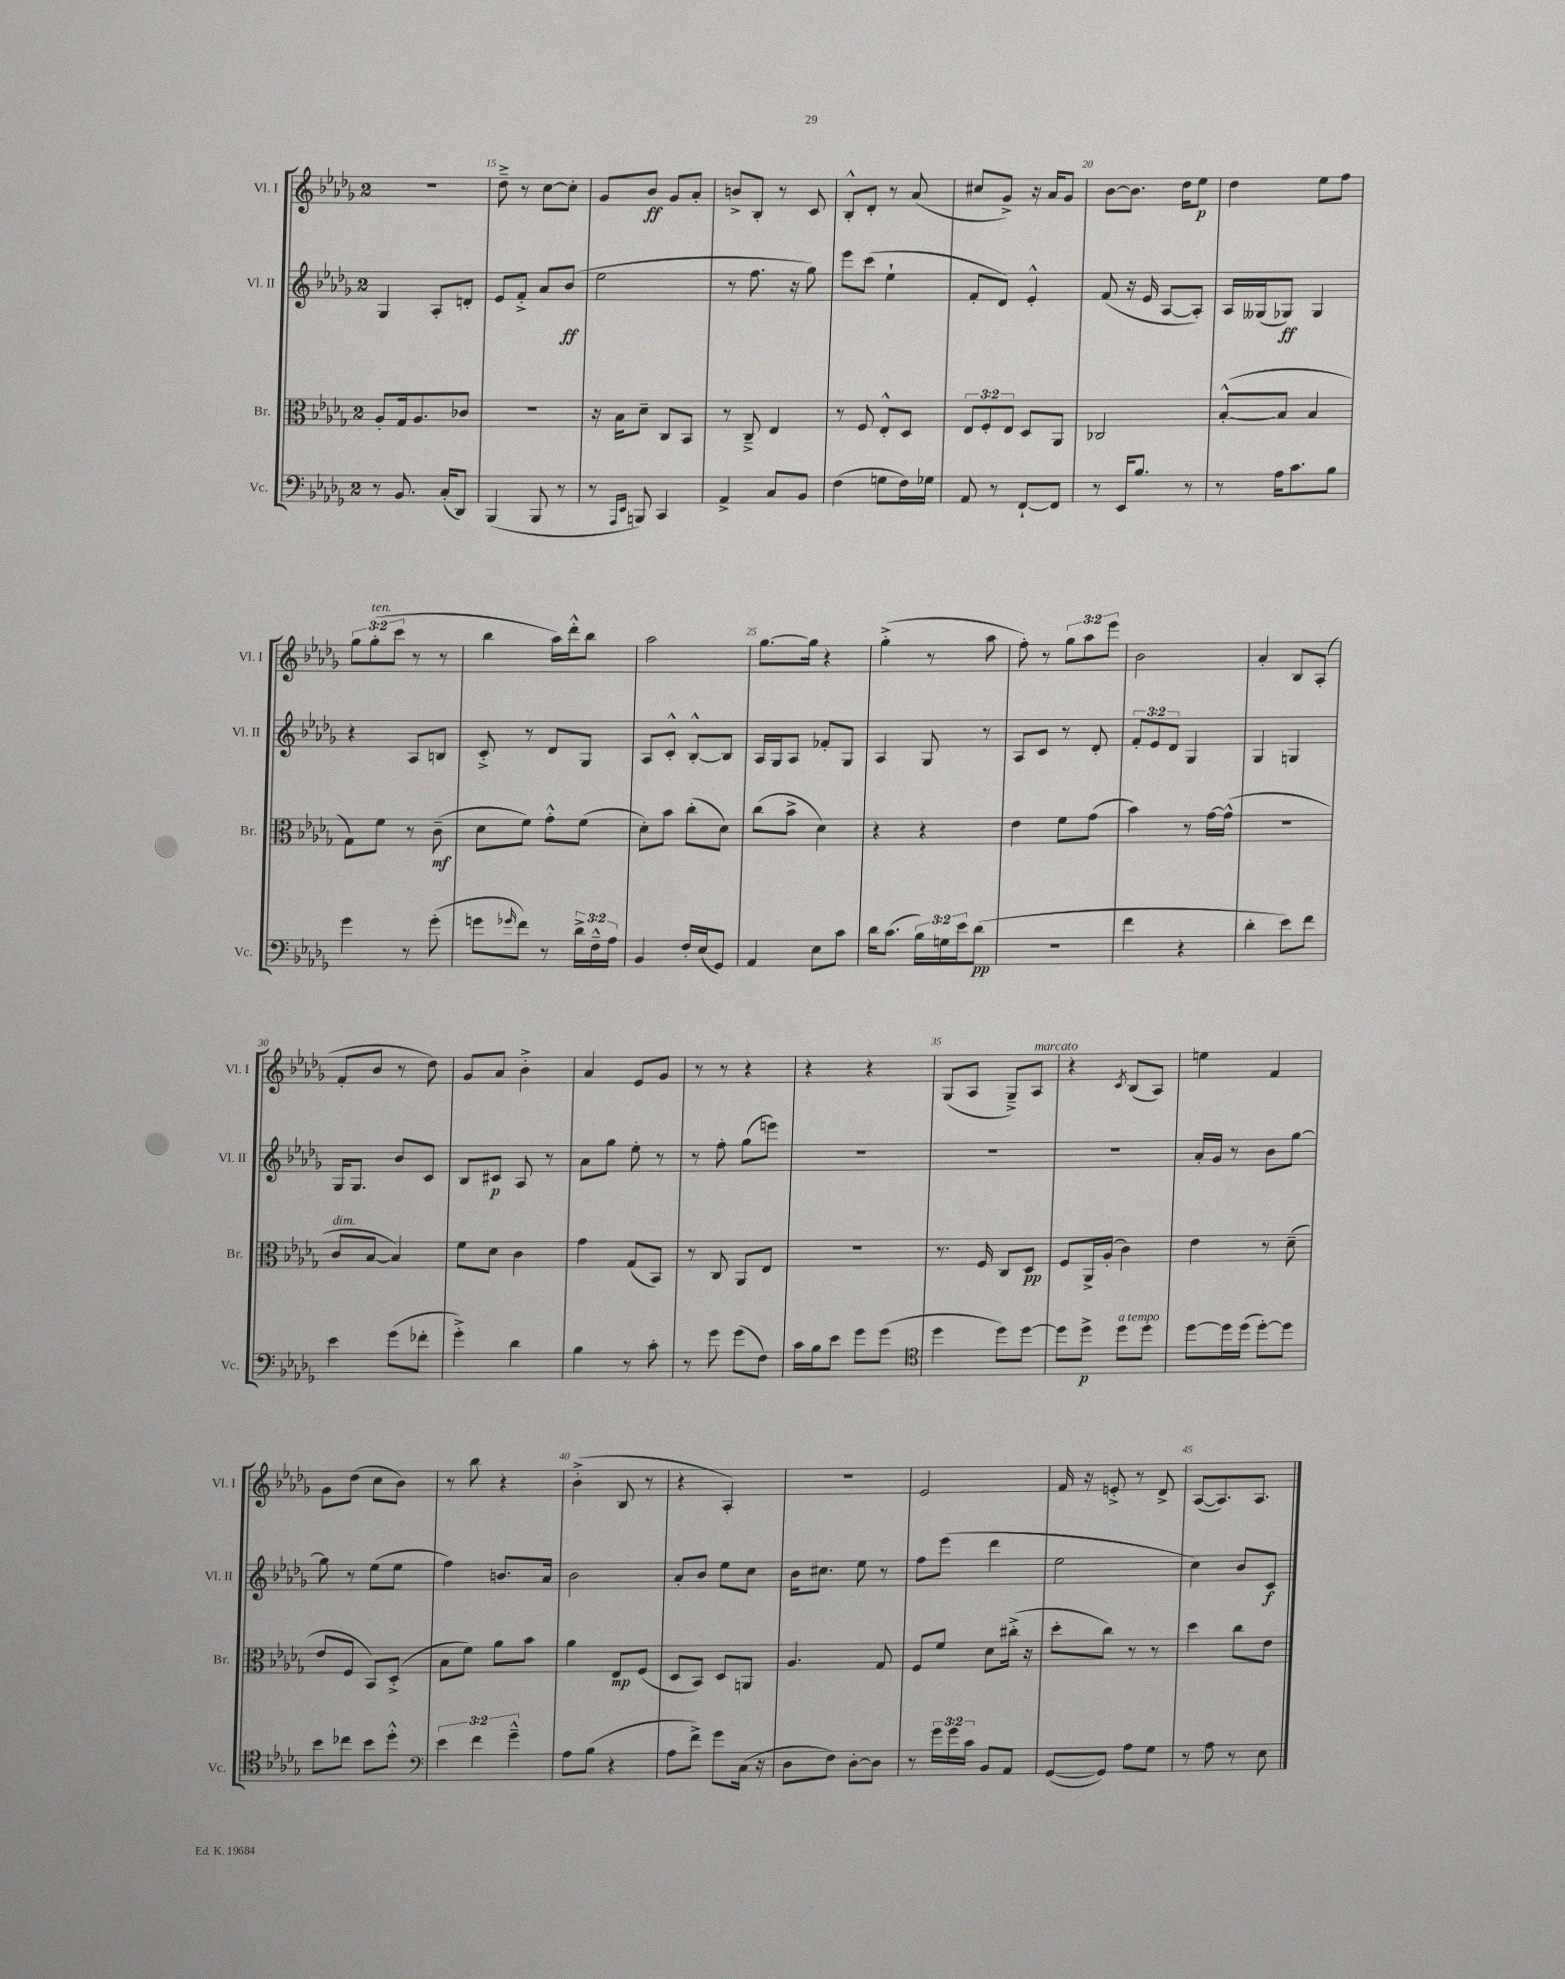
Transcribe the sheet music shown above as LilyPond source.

<<
\new StaffGroup <<
\new Staff = "s0" \with { instrumentName = "Vl. I" shortInstrumentName = "Vl. I" } {
    \clef treble \key des \major \once \override Staff.TimeSignature.style = #'single-digit \time 2/4 \override Staff.TupletNumber.text = #tuplet-number::calc-fraction-text
    r2 |
    des''8---> r8 c''8~ c''8-. |
    ges'8 bes'8\ff ges'8 aes'8-. |
    b'8-> bes8-. r8 c'8 |
    bes8-.-^ des'8-. r8 aes'8( |
    cis''8 ges'8->) r16 aes'16 ges'8 |
    bes'8~ bes'8. des''16 ees''8\p |
    des''4 ees''8 f''8 |
    \tuplet 3/2 { ges''8 ges''8-.^\markup { \italic "ten." }( c'''8 } r8 r8 |
    bes''4 aes''16) des'''16-.-^ bes''8 |
    aes''2 |
    ges''8.~ ges''16 r4 |
    ges''4-.->( r8 aes''8 |
    f''8-.) r8 \tuplet 3/2 { ges''8 aes''8 ees'''8 } |
    bes'2 |
    aes'4-. bes8 aes8-.( |
    f'8-. bes'8 r8 des''8) |
    ges'8 aes'8 bes'4-.-> |
    aes'4 ees'8 ges'8 |
    r8 r8 r4 |
    r4 r4 |
    ges8( aes8 ges8--->) aes8^\markup { \italic "marcato" } |
    r4 \acciaccatura { c'8 } bes8( aes8) |
    e''4 f'4 |
    ges'8 des''8( c''8 bes'8) |
    r8 bes''8 r4 |
    bes'4-.->( bes8 r8 |
    r4 aes4-.) |
    R2 |
    ees'2 |
    f'16 r16 e'8-.-> r8 des'8-> |
    aes8~( aes8.) aes8. \bar "|." |
}
\new Staff = "s1" \with { instrumentName = "Vl. II" shortInstrumentName = "Vl. II" } {
    \clef treble \key des \major \once \override Staff.TimeSignature.style = #'single-digit \time 2/4 \override Staff.TupletNumber.text = #tuplet-number::calc-fraction-text
    ges4 aes8-. d'8-. |
    ees'8 f'8-.-> aes'8 bes'8\ff( |
    ees''2 |
    r8 f''8. r16 ges''8) |
    ees'''8 c'''8( ees''4-! |
    f'8-. des'8) ees'4-.-^ |
    f'8( r16 ees'16 aes8~ aes8-.) |
    aes16 geses16( ges8\ff) ges4 |
    r4 aes8 b8 |
    c'8-.-> r8 des'8 ges8 |
    aes8 c'8-.-^ bes8~-.-^ bes8 |
    aes16 ges16 aes8 fes'8-. ges8 |
    aes4 ges8 r8 |
    aes8 c'8 r8 des'8-. |
    \tuplet 3/2 { f'8-. ees'8 des'8 } ges4 |
    ges4 g4 |
    ges16 ges8. bes'8 c'8 |
    bes8 cis'8\p aes8 r8 |
    aes'8 ges''8 ees''8-. r8 |
    r8 f''8-. ges''8( e'''8) |
    R2 |
    R2 |
    R2 |
    aes'16-. ges'16 r8 bes'8 ges''8~ |
    ges''8 r8 ees''8( ees''8 |
    f''4) b'8. aes'16 |
    bes'2 |
    aes'8-. bes'8 ees''8 c''8 |
    bes'16 cis''8. ees''8 r8 |
    f''8 ees'''8( des'''4 |
    ees''2 |
    c''4) bes'8 c'8\f \bar "|." |
}
\new Staff = "s2" \with { instrumentName = "Br." shortInstrumentName = "Br." } {
    \clef alto \key des \major \once \override Staff.TimeSignature.style = #'single-digit \time 2/4 \override Staff.TupletNumber.text = #tuplet-number::calc-fraction-text
    aes8-. ges16 aes8. ces'8 |
    r2 |
    r16 bes16 des'8-- c8 bes,8 |
    r8 c8---> ees4 |
    r8 f8 ees8-.-^ des8 |
    \tuplet 3/2 { ees8 f8-. ees8 } des8 aes,8 |
    ces2 |
    bes8~-.-^( bes8 bes4 |
    ges8) f'8 r8 c'8--\mf( |
    des'8 f'8) ges'8-.-^ f'8( |
    des'8-.) bes'8 c''8-.( des'8) |
    c''8( bes'8-> des'4) |
    r4 r4 |
    ees'4 f'8 ges'8( |
    bes'4) r8 ges'16~ ges'16-^( |
    r2 |
    c'8^\markup { \italic "dim." } bes8~ bes4) |
    f'8 des'8 c'4 |
    ges'4 ges8( bes,8) |
    r8 c8 aes,8 ees8 |
    R2 |
    r8. f16 c8 des8\pp |
    f8 aes,16-> aes16-.( c'4) |
    ees'4 r8 des'8--( |
    ees'8 f8 bes,8) des8-.->( |
    bes8 f'8) aes'8 bes'8 |
    aes'4 ees8\mp f8( |
    des8 bes,8) des8 a,8 |
    aes4. ges8 |
    f8 f'8 des'8 cis''16-.->( r16 |
    des''8-. c''8) r8 r8 |
    des''4 c''8 ees'8 \bar "|." |
}
\new Staff = "s3" \with { instrumentName = "Vc." shortInstrumentName = "Vc." } {
    \clef bass \key des \major \once \override Staff.TimeSignature.style = #'single-digit \time 2/4 \override Staff.TupletNumber.text = #tuplet-number::calc-fraction-text
    r8 bes,8. c16-.( des,8) |
    bes,,4( bes,,8 r8 |
    r8 \grace { aes,,16 ees,16 } b,,8) c,4 |
    aes,4-> c8 bes,8 |
    f4( g8 f16) ges16 |
    aes,8 r8 f,8~-! f,8 |
    r8 ees,16 bes8. r8 |
    r8 aes16 c'8. bes8 |
    ges'4 r8 ges'8-.( |
    g'8 \grace { ges'16 } f'8) r8 \tuplet 3/2 { des'16-> f16---^ aes16 } |
    bes,4 f16-. ees16( ges,8) |
    aes,4 ees8 c'8 |
    des'16 c'8.( \tuplet 3/2 { bes16) g16 ees'16 } des'8\pp( |
    R2 |
    f'4 r4 |
    des'4-. ees'8) f'8 |
    ees'4 ges'8( fes'8-. |
    ges'4-.->) des'4 |
    bes4 r8 c'8-. |
    r8 ges'8 ges'8( f8) |
    c'16 bes16 ees'8 ges'8 ges'8( |
    \clef tenor des''4 des''8) des''8~ |
    des''8 des''8->\p des''8^\markup { \italic "a tempo" } des''8 |
    des''8~ des''16 des''16( des''8~-.) des''8 |
    bes'8 ces''8 bes'8 des''8-.-^ |
    \clef bass \tuplet 3/2 { ees'4 f'4 ges'4---^ } |
    aes8 bes8( r4 |
    aes8 f'8->) ges'8 c16( r16 |
    des8 f8) des8~-. des8 |
    r8 \tuplet 3/2 { ges'16 ges'16 c'16 } bes,8 aes,8 |
    ges,8~( ges,8) aes8 ges8 |
    r8 aes8 r8 ees8 \bar "|." |
}
>>
>>
\layout { \context { \Score currentBarNumber = #14 \override BarNumber.break-visibility = ##(#f #t #t) barNumberVisibility = #(every-nth-bar-number-visible 5) } }
